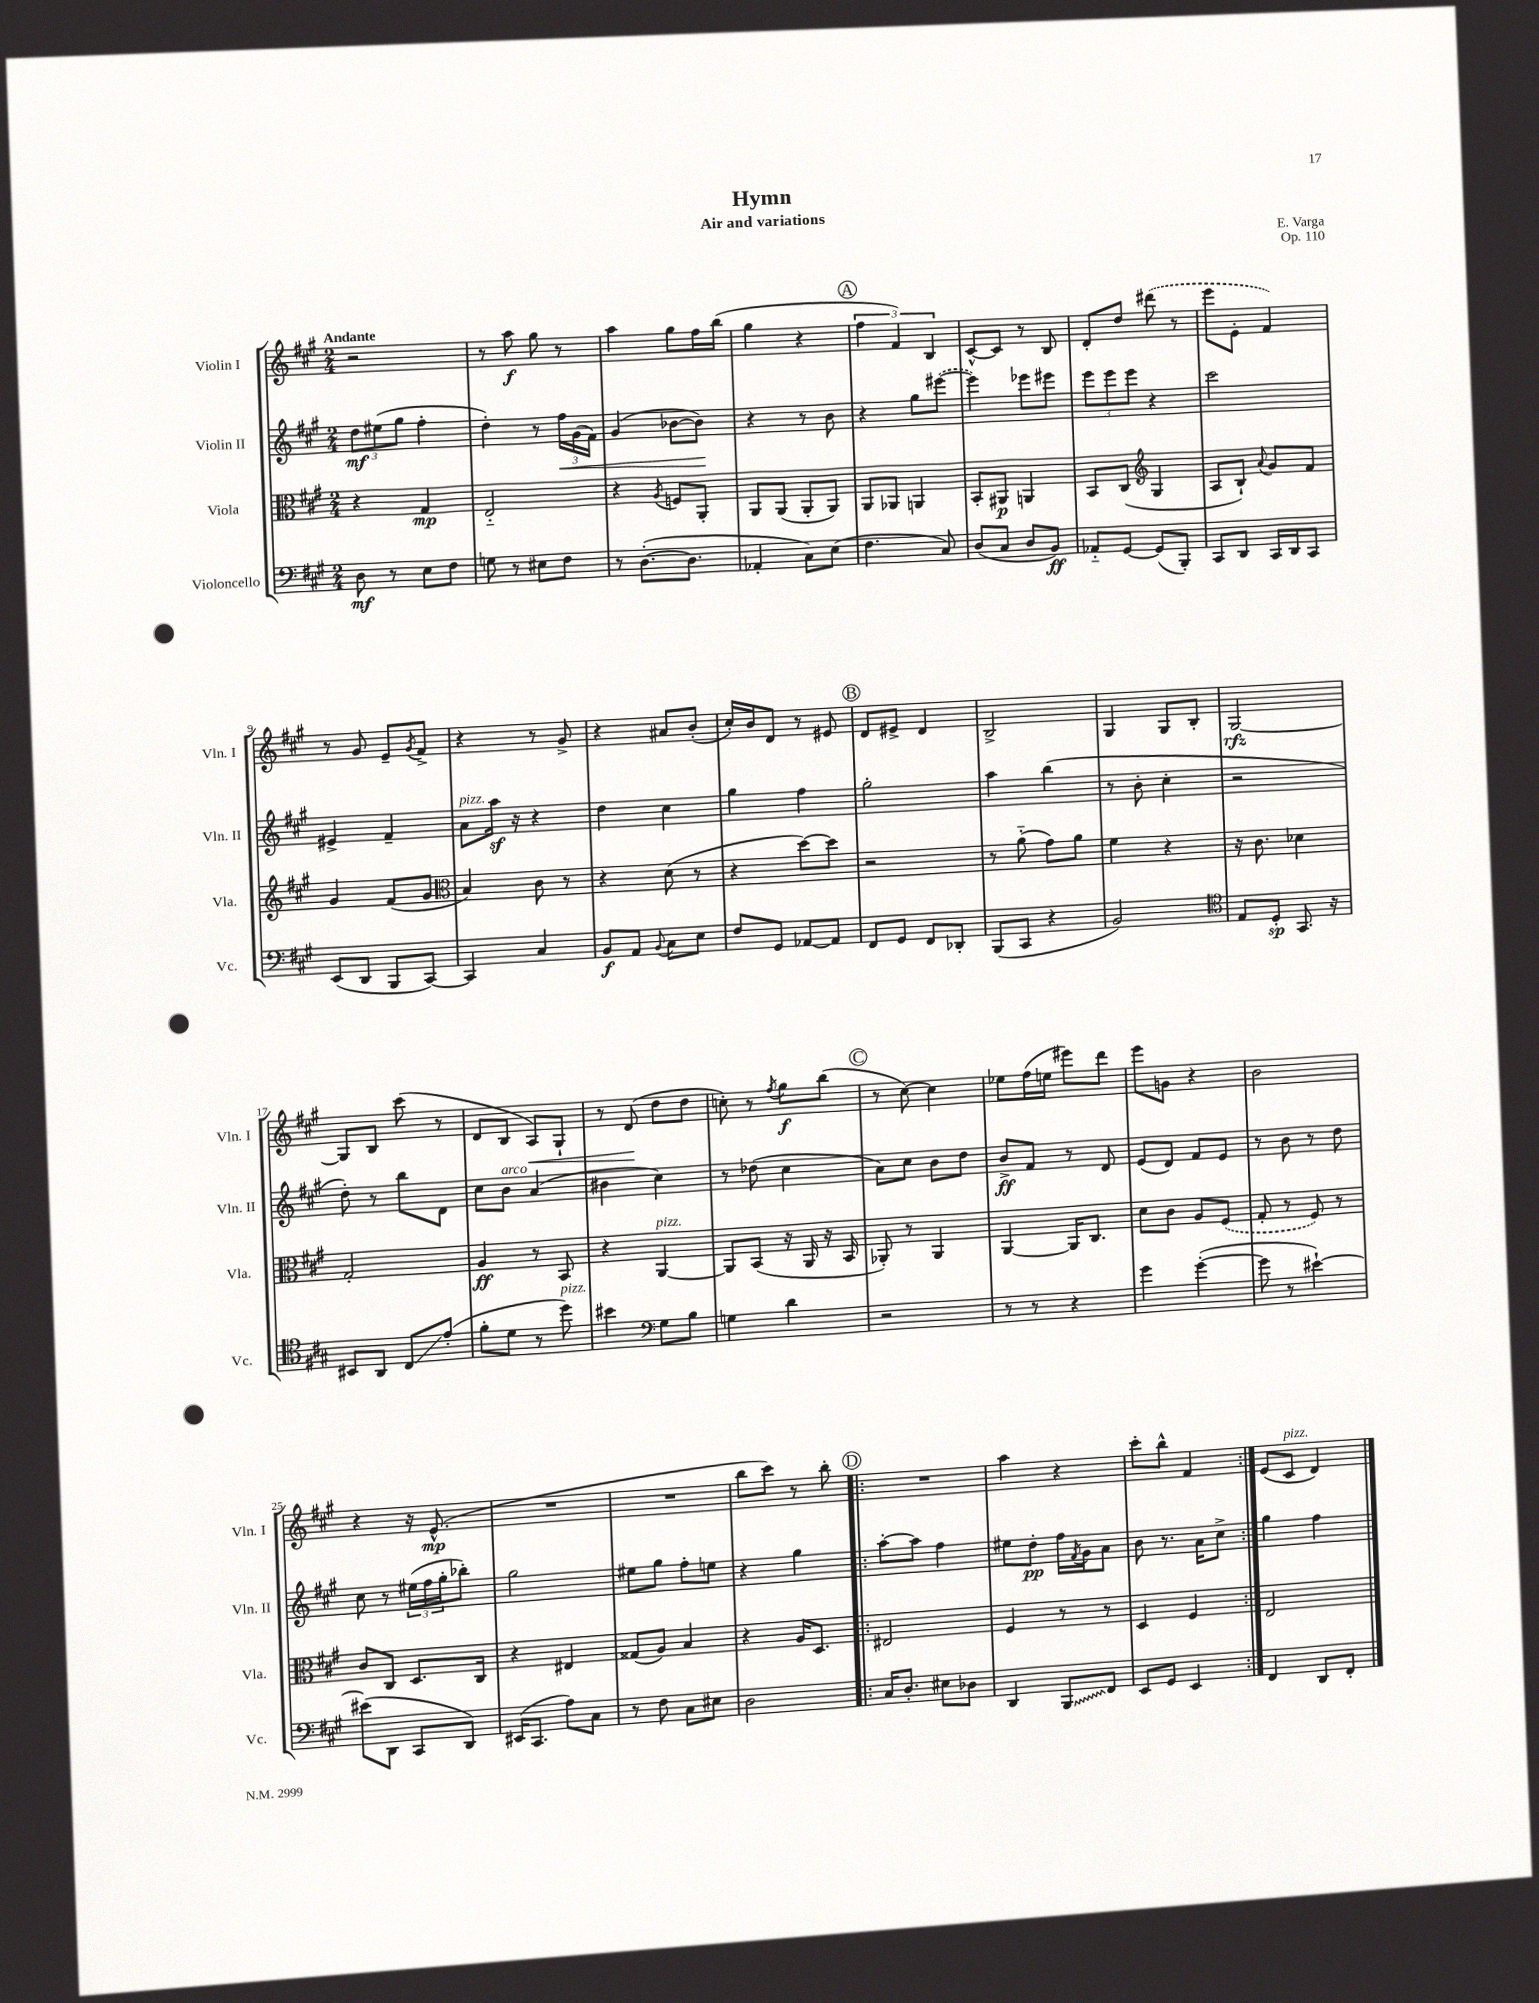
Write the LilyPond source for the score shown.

\header { title = "Hymn" composer = "E. Varga" subtitle = "Air and variations" opus = "Op. 110" }
<<
\new StaffGroup <<
\new Staff = "s0" \with { instrumentName = "Violin I" shortInstrumentName = "Vln. I" } {
    \clef treble \key a \major \numericTimeSignature \time 2/4 \tempo "Andante"
    r2 |
    r8 a''8\f gis''8 r8 |
    a''4 gis''8 fis''16 b''16( |
    gis''4 r4 |
    \mark \markup { \circle "A" } \tuplet 3/2 { fis''4 fis'4) b4 } |
    cis'8~-^ cis'8 r8 b8 |
    d'8-. d''8 \once \slurDashed dis'''8( r8 |
    e'''8 e'8-. fis'4) |
    r8 gis'8 e'8-- \acciaccatura { gis'8 } fis'8-> |
    r4 r8 gis'8-> |
    r4 ais'8 b'8-.( |
    cis''16-.) b'16 d'8 r8 eis'8 |
    \mark \markup { \circle "B" } d'8 eis'8-> d'4 |
    b2-> |
    gis4 gis8 b8-. |
    gis2~\rfz |
    gis8 b8 cis'''8( r8 |
    d'8 b8 a8\<) gis8-! |
    r8 d'8\!( d''8 d''8 |
    c''8-.) r8 \acciaccatura { fis''8 } gis''8\f b''8( |
    \mark \markup { \circle "C" } r8 cis''8~) cis''4 |
    ees''8 fis''16( e''16 eis'''8) d'''8 |
    e'''8 g'8 r4 |
    b'2 |
    r4 r16 e'8.-^\mp( |
    R2 |
    R2 |
    b''8 cis'''8) r8 b''8-. |
    \repeat volta 2 { \mark \markup { \circle "D" } R2 |
    a''4 r4 |
    cis'''8-. b''8-^ fis'4 | }
    e'8( cis'8^\markup { \italic "pizz." } d'4) \bar "|." |
}
\new Staff = "s1" \with { instrumentName = "Violin II" shortInstrumentName = "Vln. II" } {
    \clef treble \key a \major \numericTimeSignature \time 2/4
    \tuplet 3/2 { d''8\mf eis''8( gis''8 } fis''4-. |
    d''4-.) r8 \tuplet 3/2 { fis''16\< gis'16( fis'16) } |
    gis'4( bes'8~ bes'8\!) |
    r4 r8 b'8 |
    \mark \markup { \circle "A" } r4 gis''8 \once \slurDashed eis'''8~( |
    eis'''4) ees'''8 eis'''8 |
    \tuplet 3/2 { e'''8 e'''8 e'''8 } r4 |
    cis'''2 |
    eis'4-> fis'4-- |
    a'8^\markup { \italic "pizz." } a''16\sf r16 r4 |
    d''4 cis''4 |
    gis''4 fis''4 |
    \mark \markup { \circle "B" } gis''2-. |
    a''4 b''4( |
    r8 b'8-. cis''4-. |
    r2 |
    d''8-.) r8 b''8 d'8 |
    cis''8 b'8^\markup { \italic "arco" } a'4( |
    bis'4 cis''4) |
    r8 des''8( cis''4 |
    \mark \markup { \circle "C" } a'8) cis''8 b'8 d''8 |
    b'8->\ff fis'8 r8 d'8 |
    e'8( d'8) fis'8 e'8 |
    r8 b'8 r8 d''8 |
    cis''8 r8 \tuplet 3/2 { eis''16( fis''16 gis''16-. } bes''8-.) |
    gis''2 |
    eis''8 gis''8 fis''8-. e''8 |
    r4 gis''4 |
    \repeat volta 2 { \mark \markup { \circle "D" } a''8~-. a''8 fis''4 |
    eis''8 d''8-.\pp fis''16 \acciaccatura { fis'8 } gis'16 a'8 |
    b'8 r8. a'16 cis''8-> | }
    gis''4 fis''4 \bar "|." |
}
\new Staff = "s2" \with { instrumentName = "Viola" shortInstrumentName = "Vla." } {
    \clef alto \key a \major \numericTimeSignature \time 2/4
    r4 gis4\mp |
    e2-_ |
    r4 \acciaccatura { a8 } f8 a,8-. |
    a,8 a,8( a,8-. a,8) |
    \mark \markup { \circle "A" } a,8 aes,8 a,4 |
    b,8-. ais,8\p a,4 |
    b,8 cis8( \clef treble gis4 |
    a8 b8-!) \appoggiatura { a'8 } gis'8 fis'8 |
    gis'4 fis'8( gis'8 |
    \clef alto b4) cis'8 r8 |
    r4 d'8( r8 |
    r4 d''8~) d''8 |
    \mark \markup { \circle "B" } r2 |
    r8 a'8-_( gis'8) a'8 |
    fis'4 r4 |
    r16 cis'8. des'4 |
    gis2-. |
    a4\ff r8 b,8 |
    r4 a,4~^\markup { \italic "pizz." } |
    a,8 b,8( r16 a,16 r16 b,16 |
    \mark \markup { \circle "C" } aes,8-.) r8 aes,4 |
    a,4~ a,16 cis8. |
    d'8 cis'8 a8 \once \slurDashed fis8( |
    gis8-. r8 fis8) r8 |
    cis'8 cis8 d8. cis16 |
    r4 eis4 |
    gisis8( a8) b4 |
    r4 a16 d8. |
    \repeat volta 2 { \mark \markup { \circle "D" } eis2 |
    fis4 r8 r8 |
    d4 fis4 | }
    e2 \bar "|." |
}
\new Staff = "s3" \with { instrumentName = "Violoncello" shortInstrumentName = "Vc." } {
    \clef bass \key a \major \numericTimeSignature \time 2/4
    d8\mf r8 e8 fis8 |
    g8 r8 eis8 fis8 |
    r8 d8.~-.( d8. |
    aes,4-. cis8) e8( |
    \mark \markup { \circle "A" } fis4. cis8) |
    d8( cis8 d8 b,8\ff) |
    aes,8-_ gis,8~ gis,8( b,,8-.) |
    cis,8 d,8 cis,16 d,16 cis,8 |
    e,8( d,8 b,,8 cis,8~) |
    cis,4 cis4 |
    b,8\f a,8 \appoggiatura { b,8 } cis8 e8 |
    fis8 gis,8 aes,8~ aes,8 |
    \mark \markup { \circle "B" } fis,8 gis,8 fis,8 des,8-. |
    b,,8( cis,8 r4 |
    b,2) |
    \clef tenor e8 d8-.\sp gis,8. r16 |
    bis,8 a,8 cis8\glissando e'8-.( |
    fis'8-. d'8 r8 d''8^\markup { \italic "pizz." }) |
    bis'4 \clef bass gis8 b8 |
    g4 d'4 |
    \mark \markup { \circle "C" } r2 |
    r8 r8 r4 |
    gis'4 gis'4~-.( |
    gis'8 r8 eis'4~-!) |
    eis'8( d,8 cis,8 d,8) |
    eis,16( cis,8. a8) cis8 |
    r8 fis8 cis8 eis8 |
    d2 |
    \repeat volta 2 { \mark \markup { \circle "D" } cis16 d8.-. eis8 des8 |
    d,4 \once \override Glissando.style = #'zigzag b,,8\glissando fis,8 |
    e,8 gis,8 e,4 | }
    fis,4 d,8 fis,8-. \bar "|." |
}
>>
>>
